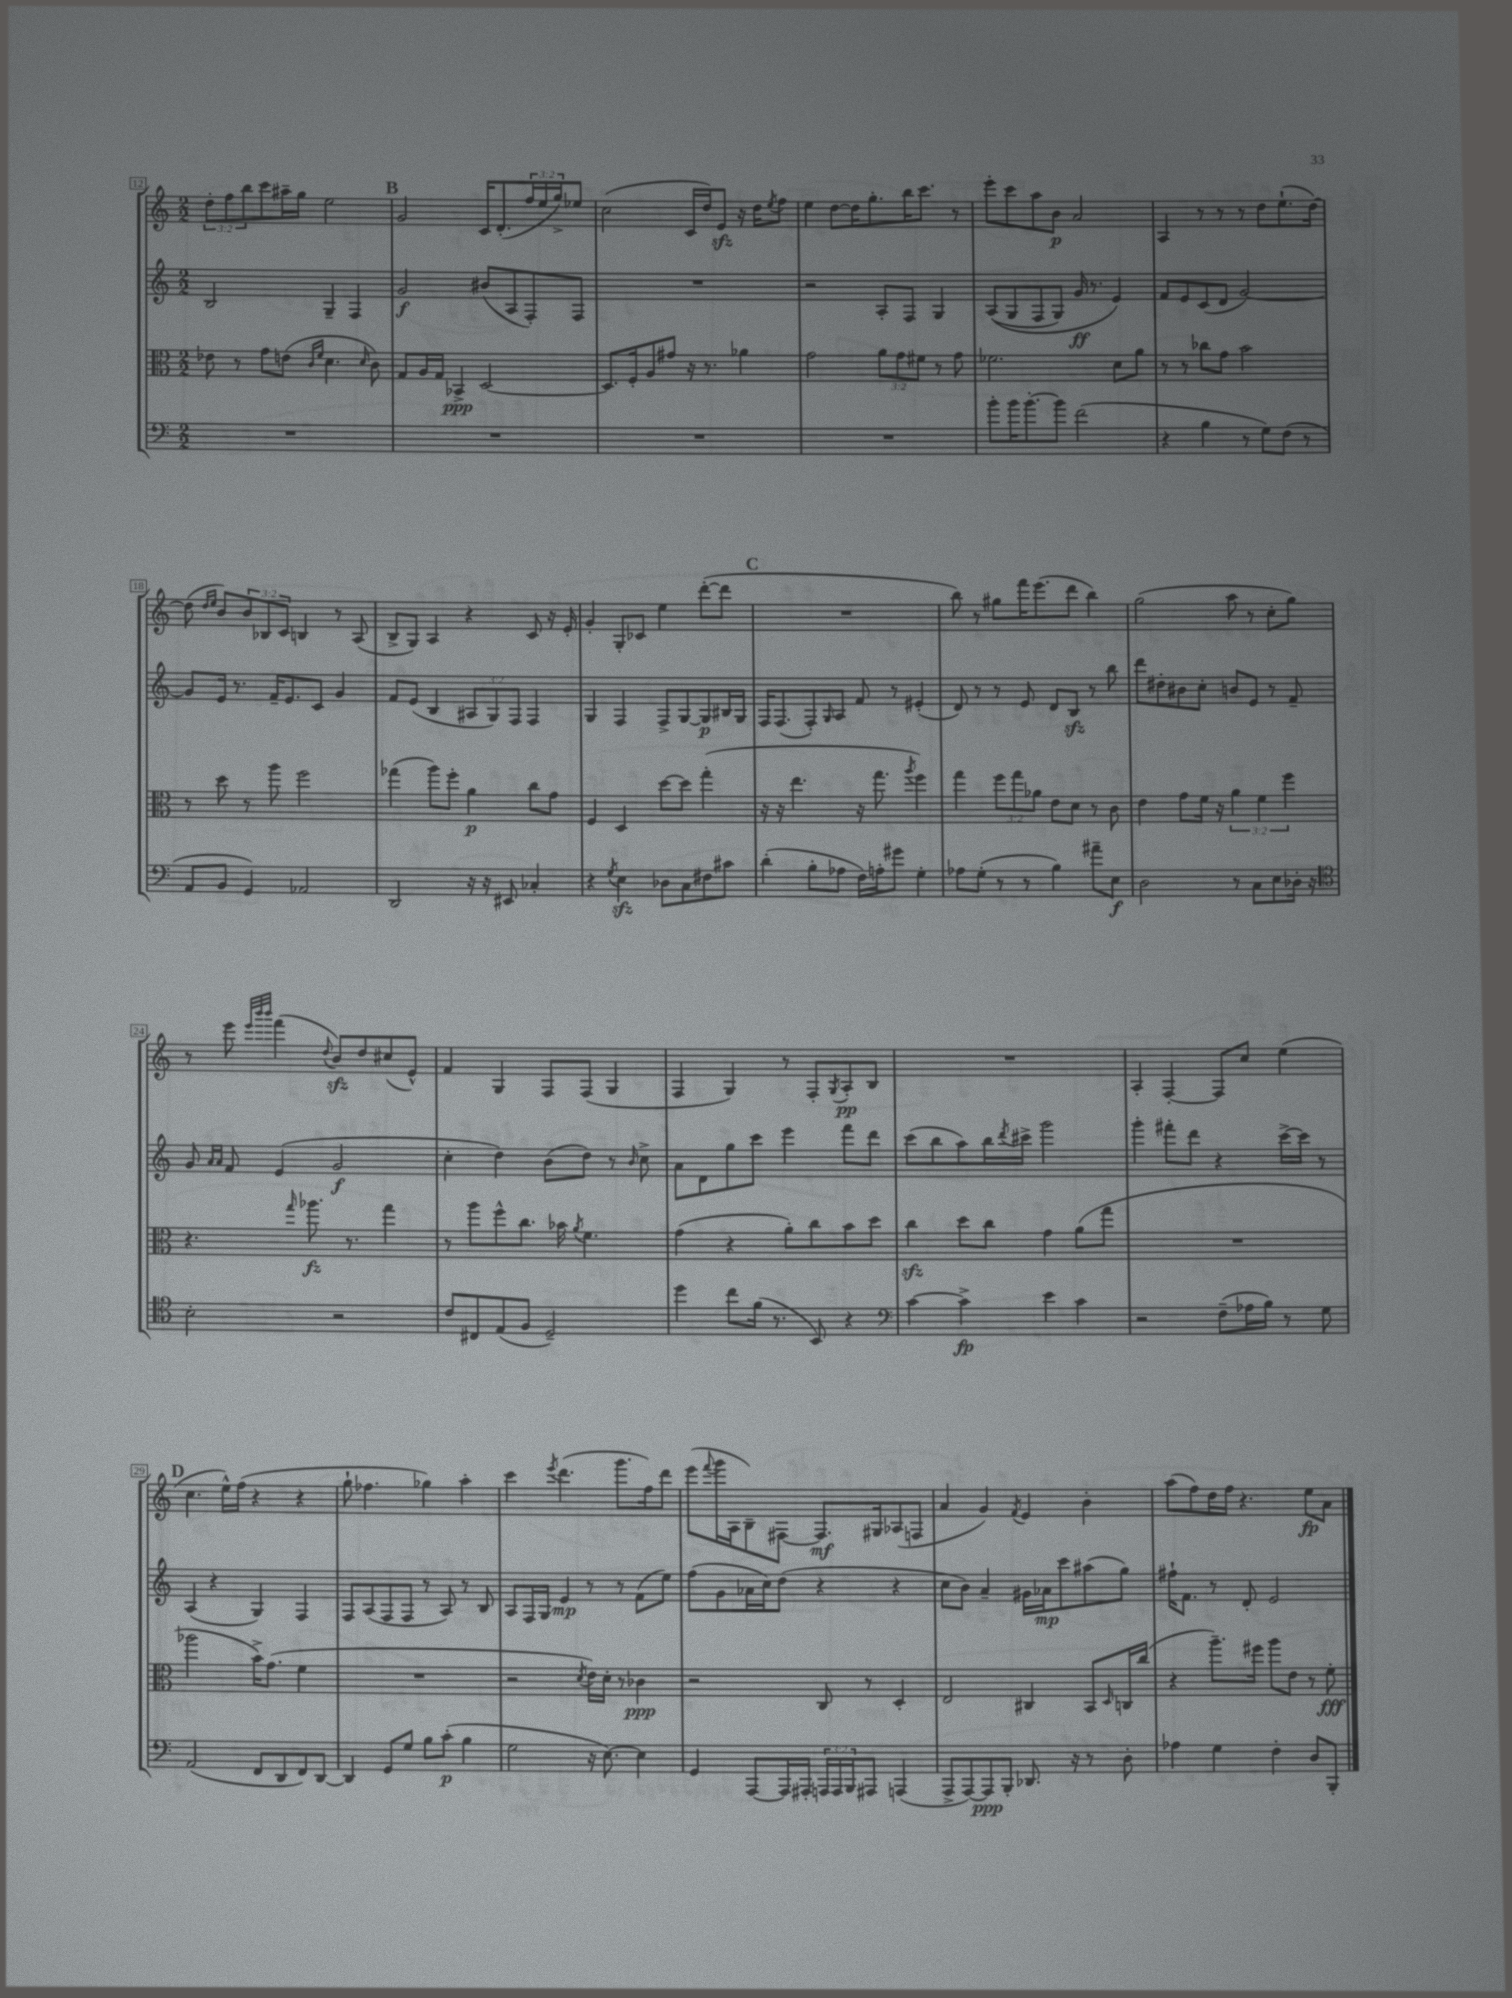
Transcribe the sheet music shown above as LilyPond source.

<<
\new StaffGroup <<
\new Staff = "s0" {
    \clef treble \key c \major \numericTimeSignature \time 2/2 \override Staff.TupletNumber.text = #tuplet-number::calc-fraction-text
    \tuplet 3/2 { d''8-. f''8 b''8 } c'''8 ais''16-- g''16 e''2 |
    \mark \markup { \bold "B" } g'2 c'16 d'8.-.( \tuplet 3/2 { f''16 e''16 g''16->) } ees''8 |
    c''2( c'16 d''16) e'8\sfz r16 d''16 \acciaccatura { e''8 } f''8 |
    e''4 d''8~ d''16 g''8.-. b''16 c'''8. r8 |
    e'''8-. c'''8 a''8 b'8\p a'2 |
    a4 r8 r8 r8 d''8 e''8.-!( d''16~) |
    d''8( \grace { d''16 e''16 } b'8) \tuplet 3/2 { b'8 bes8 c'8 } b4 r8 a8( |
    b8-> g8) a4 r4 c'8 r16 e'16-. |
    g'4-. g8-. ces'8 e''4 d'''8~-.( d'''8 |
    \mark \markup { \bold "C" } R1 |
    b''8) r8 gis''8 f'''16 e'''8.( d'''8 b''4) |
    g''2( a''8 r8 c''8-. g''8) |
    r8 e'''8 \grace { e'''32 b'''32 b'''32 } f'''4( \appoggiatura { d''8 } b'8\sfz) d''8 cis''8( e'8-^) |
    f'4 g4 f8 f8( g4 |
    f4 g4) r8 f8-. \acciaccatura { g8 } a8-.\pp b8 |
    R1 |
    a4-. f4~-. f8 c''8 e''4( |
    \mark \markup { \bold "D" } c''4. e''16-^) f''16( r4 r4 |
    g''8-! fes''4. ges''4) a''4-. |
    c'''4 \acciaccatura { e'''8 } d'''4.( g'''8. f''16) d'''8 |
    e'''8( \appoggiatura { f'''8 } g'''16 a16 b8--) fis8~ fis8.\mf gis16 aes8( f8 |
    a'4 g'4) \acciaccatura { f'8 } e'4 b'4-. |
    a''8( f''8) d''16 f''16 r4. e''8\fp a'8 \bar "|." |
}
\new Staff = "s1" {
    \clef treble \key c \major \numericTimeSignature \time 2/2 \override Staff.TupletNumber.text = #tuplet-number::calc-fraction-text
    b2 g4-- f4 |
    \mark \markup { \bold "B" } g'2\f bis'8( a8 f8-.) f8 |
    R1 |
    r2 a8-. f8 g4 |
    a8(\( g8 f8 g8) g'16\ff r8. e'4\) |
    f'8 e'8 c'8( d'8 g'2~) |
    g'8 e'16 r8. f'16-- e'8. c'8 g'4 |
    f'8 e'8( b4 \tuplet 3/2 { ais8 g8) f8 } f4 |
    g4 f4 f8-> g8~ g8\p bis16 g16 |
    \mark \markup { \bold "C" } f16 f8.( f8-.) \grace { g16 } a8 f'8 r8 eis'4-.( |
    d'8) r8 r8 e'8 d'8 b8\sfz r8 b''8 |
    d'''8 dis''8-. bis'8 c''8-. b'8 e'8 r8 f'8-- |
    g'8 \grace { a'16 a'16 } f'8 e'4( g'2\f |
    c''4-. d''4) b'8( d''8) r8 \grace { b'16 } c''8-> |
    a'8 d'8 g''8 c'''8 e'''4 f'''8 d'''8 |
    c'''8( b''8 a''8) b''16 \acciaccatura { d'''8 } cis'''16-> g'''2 |
    g'''4-. fis'''8-. d'''8 r4 c'''16~-> c'''16 r8 |
    \mark \markup { \bold "D" } a4( r4 g4) f4 |
    f8 a8( f8 f8 r8 a8) r8 b8 |
    a8 f16 g16 e'4\mp r8 r8 f'8( e''8) |
    f''8( g'8 aes'16 c''16) d''8( r4 r4 |
    c''8 b'8) a'4-- gis'16 aes'16\mp c'''8 ais''8( g''8) |
    fis''16-! f'8. r8 d'8-. e'2 \bar "|." |
}
\new Staff = "s2" {
    \clef alto \key c \major \numericTimeSignature \time 2/2 \override Staff.TupletNumber.text = #tuplet-number::calc-fraction-text
    ees'8 r8 g'8 e'8( \grace { c'16 f'16 } d'4. \grace { d'16 } c'8) |
    \mark \markup { \bold "B" } g8 a16 g16 bes,4->\ppp d2~ |
    d8. f16-. a8 gis'8 r16 r8. aes'4 |
    g'2 \tuplet 3/2 { a'8 g'8 fis'8 } r8 g'8 |
    fes'2. d'8 a'8 |
    r8 r8 ces''8 g'8 b'2 |
    r8 d''8 r8 a''8 f''2 |
    ges''4( a''8) f''8-. a'4\p c''8 g'8 |
    f4 d4 d''8~ d''8 g''4-.( |
    \mark \markup { \bold "C" } r16 r16 e''4. r16 g''8. \acciaccatura { a''8 } f''4) |
    g''4 \tuplet 3/2 { f''8 g''8 aes'8 } e'8 d'8 r8 c'8 |
    e'4 g'8 f'16 r16 \tuplet 3/2 { a'4 f'4 f''4 } |
    r4. \grace { g''16 } aes''8.\fz r8. g''4 |
    r8 a''8 f''8-^ c''8. bes'16 \acciaccatura { a'8 } f'4. |
    g'4( r4 a'8-.) c''8 b'8 d''8 |
    c''4\sfz d''8 c''8 g'4 a'8( g''8 |
    R1 |
    \mark \markup { \bold "D" } aes''2 b'16->) g'8.( f'4 |
    R1 |
    r2 \acciaccatura { d'8 } e'16) d'16-. r8 ces'4\ppp |
    r2 c8 r8 d4-. |
    e2 cis4 b,8 \grace { d16 } c16 c''16( |
    r4 a''8.--) fis''16 a''8 e'8 r8 f'8-.\fff \bar "|." |
}
\new Staff = "s3" {
    \clef bass \key c \major \numericTimeSignature \time 2/2 \override Staff.TupletNumber.text = #tuplet-number::calc-fraction-text
    R1 |
    \mark \markup { \bold "B" } R1 |
    R1 |
    R1 |
    b'8-. b'16 b'8.~-. b'8 f'2( |
    r4 b4 r8 g8) f8( r8 |
    a,8 b,8 g,4) aes,2 |
    d,2 r16 r16 eis,8 ces4-. |
    r4 \acciaccatura { g8 } e4\sfz des8 c8 fis8 cis'8 |
    \mark \markup { \bold "C" } d'4-.( b8-. aes8 f16) a16-. gis'8 g4-. |
    aes8 g8-.( r8 r8 b4) ais'8-- e8\f |
    d2 r8 c8 e8 des16-. r16 |
    \clef tenor b2-. r2 |
    c'8 cis8 e8( f8 d2--) |
    d''4 c''8 f'16( r8. b,8) r4 |
    \clef bass c'4~ c'4->\fp e'4 c'4 |
    r2 f8--( aes16 b16) r8 g8 |
    \mark \markup { \bold "D" } a,2( f,8 d,8 f,8) d,8~ |
    d,4 g,8 g8 b8 c'8-.\p( b4 |
    g2 r16 e8.~) e4 |
    g,4 a,,8~ a,,16 ais,,16-. \tuplet 3/2 { a,,16 a,,16 b,,16 } ais,,8 a,,4( |
    a,,8-> a,,8~) a,,8\ppp b,,8-. des,8. r16 r8 d8-. |
    aes4 g4 f4-. d8 b,,8-. \bar "|." |
}
>>
>>
\layout { \context { \Score currentBarNumber = #12 \override BarNumber.stencil = #(make-stencil-boxer 0.1 0.3 ly:text-interface::print) } }
